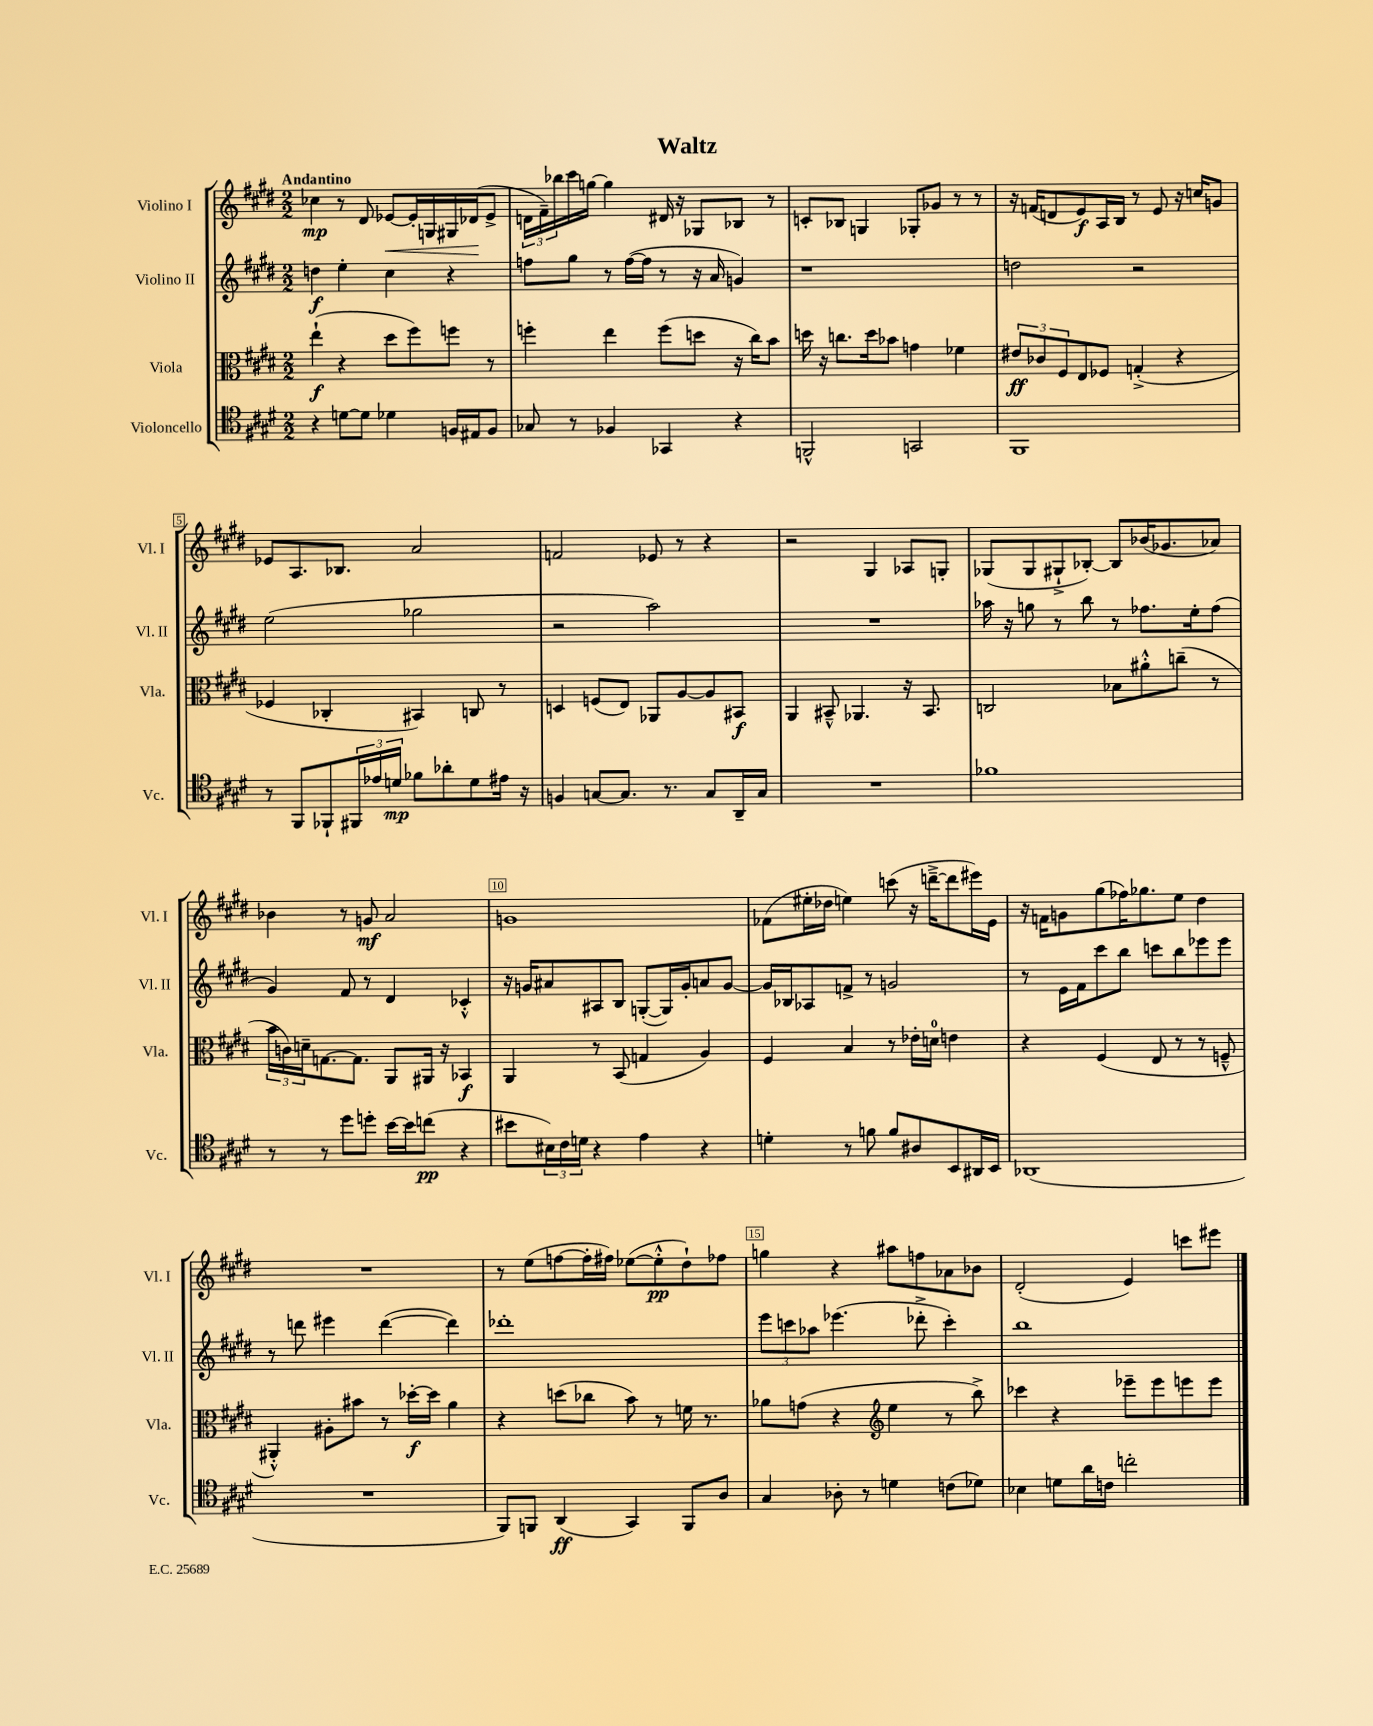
\header { title = "Waltz" }
<<
\new StaffGroup <<
\new Staff = "s0" \with { instrumentName = "Violino I" shortInstrumentName = "Vl. I" } {
    \clef treble \key e \major \numericTimeSignature \time 2/2 \tempo "Andantino"
    ces''4\mp r8 dis'8 ees'8~\< ees'16-. g16 gis16 des'16\!( ees'8-> |
    \tuplet 3/2 { d'16 fis'16--) bes''16 } cis'''16 g''16~ g''4 dis'16 r16 ges8 bes8 r8 |
    c'8-. bes8 g4 ges8-. ges'8 r8 r8 |
    r16 f'16( d'8 e'8\f) a16 b16 r8 e'8 r16 c''16 g'8 |
    ees'8 a8. bes8. a'2 |
    f'2 ees'8 r8 r4 |
    r2 gis4 aes8 g8-. |
    ges8( ges8 gis8-!-> bes8~-.) bes8 bes'16( ges'8. aes'8) |
    bes'4 r8 g'8\mf a'2 |
    g'1 |
    fes'8( eis''16-. des''16 e''4) c'''8( r16 d'''16~---> d'''8 eis'''16) e'16 |
    r16 f'16 g'8 gis''8( fes''16) ges''8. e''8 dis''4 |
    R1 |
    r8 e''8( f''8~ f''16-. fis''16) ees''8~( ees''8-.-^\pp dis''8-!) fes''8 |
    g''4 r4 ais''8 f''8 aes'8 bes'8 |
    dis'2-.( e'4) c'''8 eis'''8 \bar "|." |
}
\new Staff = "s1" \with { instrumentName = "Violino II" shortInstrumentName = "Vl. II" } {
    \clef treble \key e \major \numericTimeSignature \time 2/2
    d''4\f e''4-. cis''4 r4 |
    f''8 gis''8 r8 f''16~( f''16 r8 r16 a'16 g'4) |
    r1 |
    d''2 r2 |
    e''2( ges''2 |
    r2 a''2) |
    R1 |
    aes''16 r16 g''8 r8 b''8 r8 fes''8. e''16-. fes''8( |
    gis'4) fis'8 r8 dis'4 ces'4-.-^ |
    r16 g'16 ais'8 ais8 b8 g8~-.( g16) g'16-. a'8 g'8~ |
    g'16 bes16 aes8 f'8-> r8 g'2 |
    r8 e'16 fis'16 cis'''8 b''8 c'''8 b''8 ees'''8 ees'''8 |
    r8 d'''8 eis'''4 d'''4~( d'''4) |
    des'''1-. |
    \tuplet 3/2 { e'''8 c'''8 aes''8 } ees'''4.( des'''8-.-> c'''4-.) |
    b''1 \bar "|." |
}
\new Staff = "s2" \with { instrumentName = "Viola" shortInstrumentName = "Vla." } {
    \clef alto \key e \major \numericTimeSignature \time 2/2
    e''4-!\f( r4 dis''8 fis''8) f''8 r8 |
    f''4-. e''4 f''8( d''8 r16 cis''16) b'8 |
    d''16 r16 c''8. d''16 bes'8 g'4 fes'4 |
    \tuplet 3/2 { eis'8\ff ces'8 fis8 } e8 fes8 g4-.->( r4 |
    fes4 ces4-. bis,4) c8 r8 |
    d4 f8( e8) aes,8 a8~ a8 bis,8\f |
    a,4 bis,8---^ aes,4. r16 bis,8. |
    c2 bes8 ais'8-.-^ c''8--( r8 |
    \tuplet 3/2 { b'16 c'16) d'16-- } g8.~ g8. a,8 ais,16 r16 bes,4\f |
    a,4 r8 b,8( g4 a4) |
    fis4 b4 r8 ees'16-. d'16-0 e'4 |
    r4 fis4( e8 r8 r8 f8---^ |
    ais,4-.-^) ais8-. bis'8 r8 des''16~-.\f des''16 a'4 |
    r4 d''8( ces''8 b'8) r8 f'16 r8. |
    aes'8 g'8( r4 \clef treble e''4 r8 b''8->) |
    ces'''4 r4 ees'''8-- ees'''8 e'''8 e'''8 \bar "|." |
}
\new Staff = "s3" \with { instrumentName = "Violoncello" shortInstrumentName = "Vc." } {
    \clef tenor \key e \major \numericTimeSignature \time 2/2
    r4 d'8~ d'8 des'4 f16 eis16 f8 |
    ges8 r8 fes4 ges,4 r4 |
    f,2-^ g,2 |
    fis,1 |
    r8 fis,8 fes,8-! \tuplet 3/2 { fis,16 ees'16 d'16\mp } fes'8 aes'8-. d'8 eis'16 r16 |
    f4 g8~ g8. r8. g8 a,16-- g16 |
    R1 |
    fes'1 |
    r8 r8 dis''8 d''8-. b'16~ b'16 c''8\pp( r4 |
    bis'8 \tuplet 3/2 { bis16) cis'16 d'16 } r4 e'4 r4 |
    d'4-. r8 f'8 f'8 ais8 b,8 ais,16 b,16 |
    aes,1( |
    R1 |
    fis,8) f,8 a,4\ff( gis,4) f,8 a8 |
    gis4 aes8-. r8 d'4 c'8( des'8) |
    bes4 d'8 a'16 c'16 c''2-. \bar "|." |
}
>>
>>
\layout { \context { \Score \override BarNumber.break-visibility = ##(#f #t #t) barNumberVisibility = #(every-nth-bar-number-visible 5) \override BarNumber.stencil = #(make-stencil-boxer 0.1 0.3 ly:text-interface::print) } }
